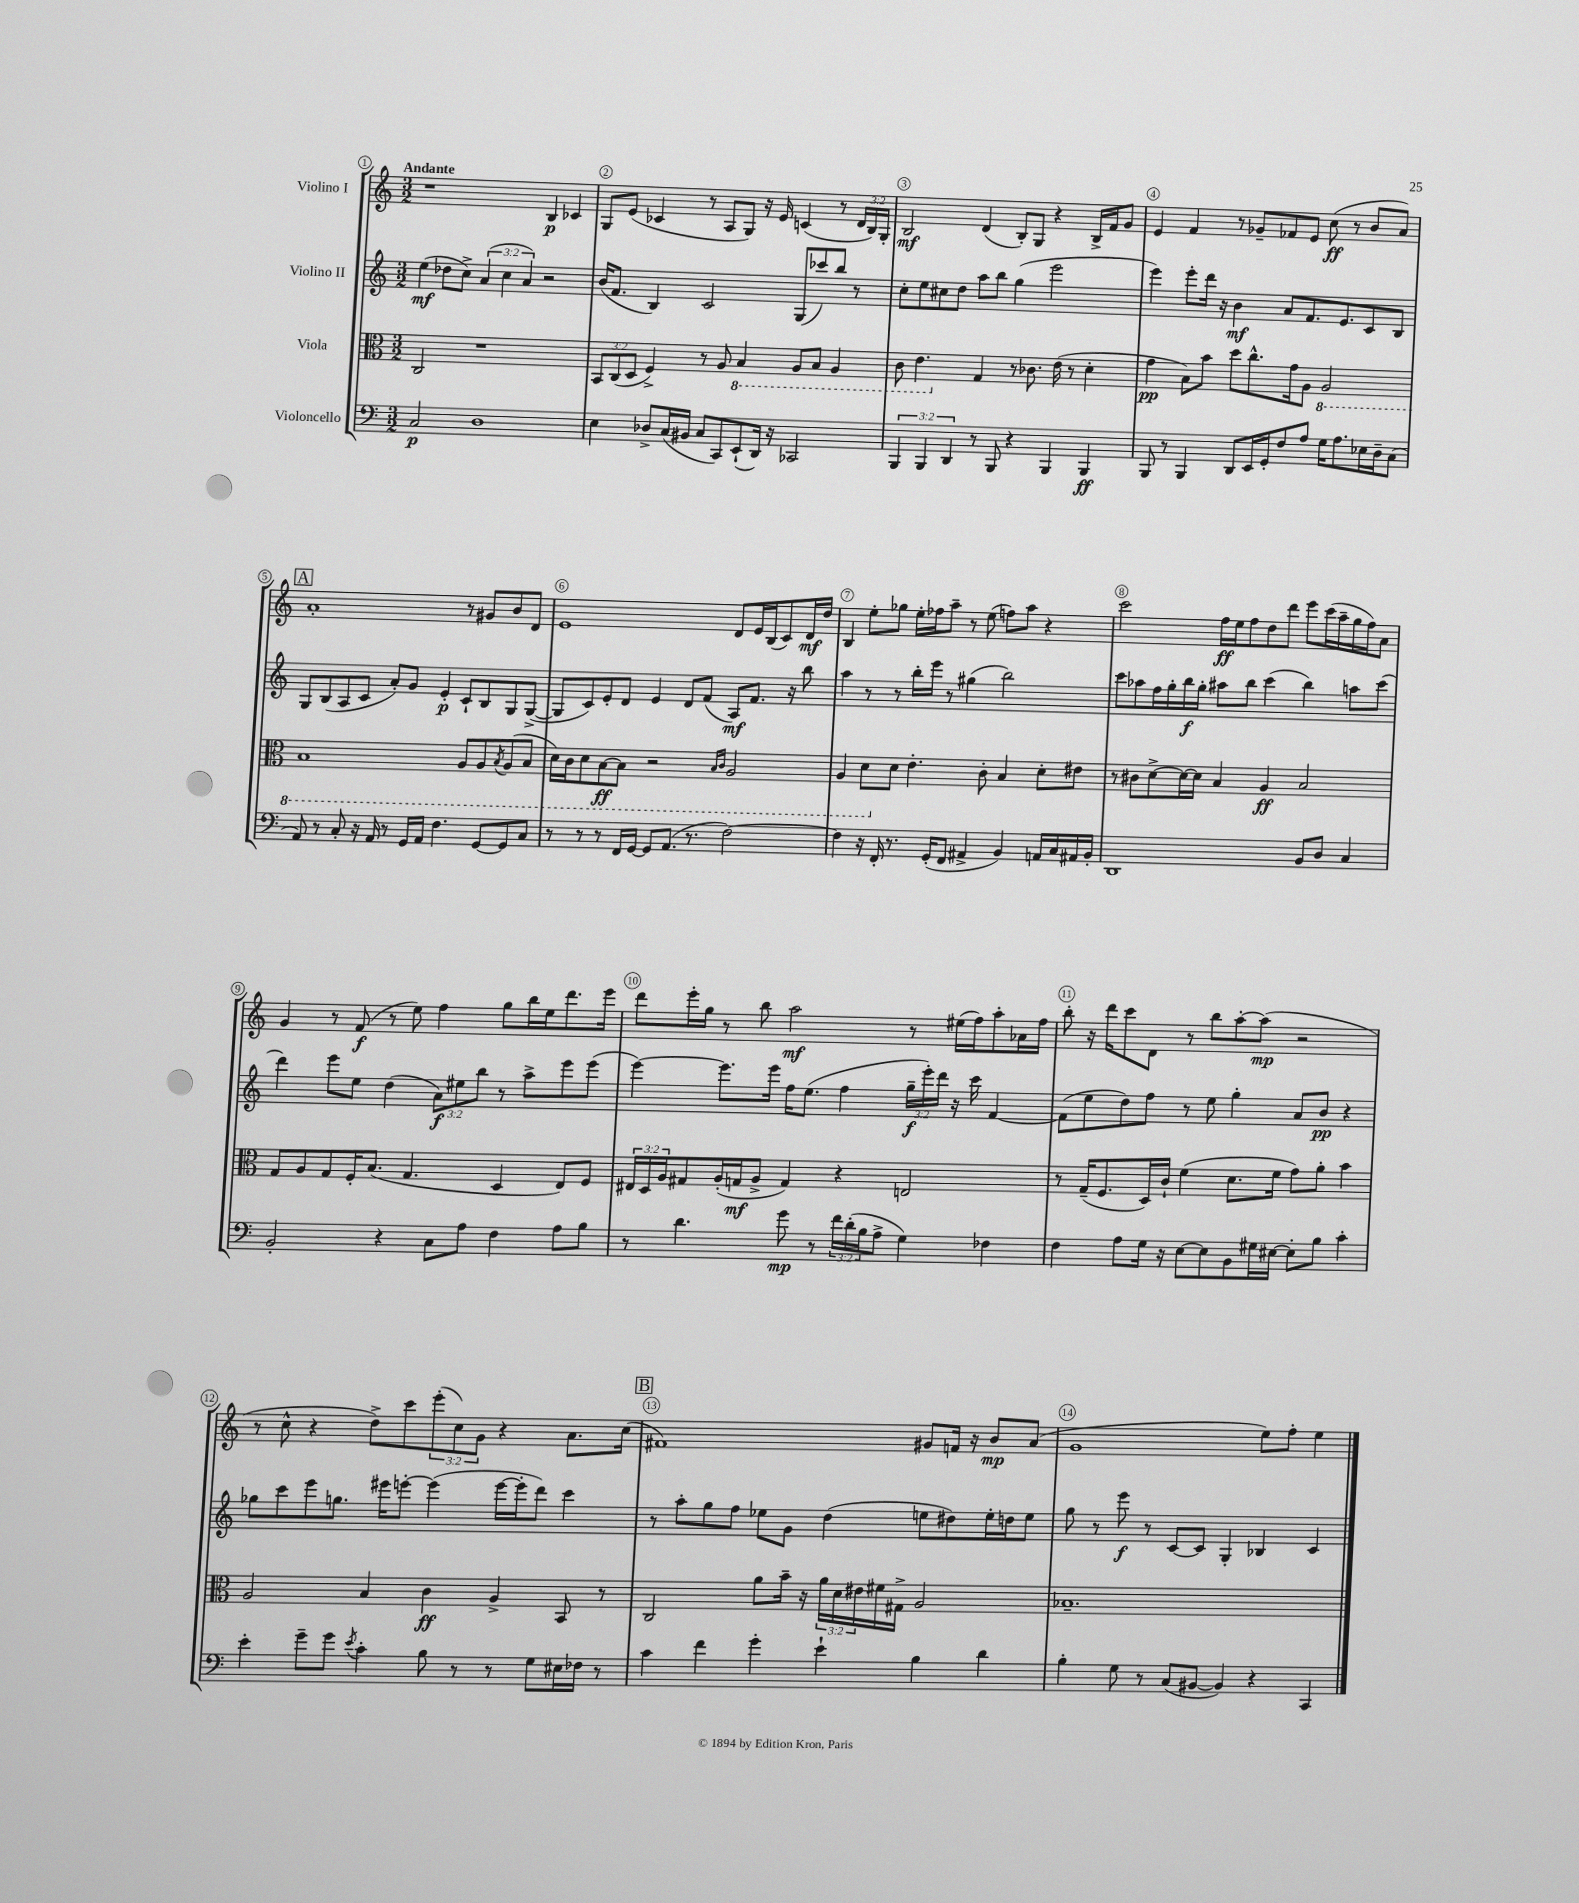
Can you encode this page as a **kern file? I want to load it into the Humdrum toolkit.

**kern	**kern	**kern	**kern
*staff4	*staff3	*staff2	*staff1
*clefF4	*clefC3	*clefG2	*clefG2
*k[]	*k[]	*k[]	*k[]
*M3/2	*M3/2	*M3/2	*M3/2
2C	2C	(4ee	1r
.	.	8dd-	.
.	.	8cc^)	.
1D	1r	(6a	.
.	.	6cc	.
.	.	6a)	.
.	.	2r	4B
.	.	.	4c-
=	=	=	=
4E	12BB	(16b	8G
.	.	8.f	.
.	(12C	.	.
.	.	.	(8e
.	12D	.	.
8D-^	4F^)	4B)	4c-
(16C	.	.	.
16BB#	.	.	.
8C	8r	2c	8r
8CC)	8A	.	8A
(8EE`	4BB	.	8G)
16DD)	.	.	16r
16r	.	.	16e
2CC-	8AA	(8G	(4c
.	8BB	8ccc-)	.
.	4AA	8bb	8r
.	.	8r	24d
.	.	.	24B)
.	.	.	24G'
=	=	=	=
6BBB	8C	8cc'	2B
.	4.E	8ee	.
6BBB	.	.	.
.	.	8cc#	.
6DD	.	.	.
.	.	8dd	.
8r	4G	8aa	(4d
8BBB	.	8bb	.
4r	8r	(4gg	8B')
.	8.c-	.	8G
4BBB	.	2eee	4r
.	(16e	.	.
.	8r	.	.
4BBB	4d'	.	16B^
.	.	.	16f
.	.	.	8g
=	=	=	=
8BBB	4g	4eee)	4e
8r	.	.	.
4BBB	8B)	8eee'	4f
.	8b	16ddd	.
.	.	16r	.
8DD	8dd	4b	8r
16EE	8.cc^^	.	8g-~
16GG'	.	.	.
8F	.	8a	8f-
.	16g	.	.
8A	8A	8.f	8e
16G	2AA	.	(8cc
8.A	.	8.e	.
.	.	.	8r
16E-	.	8c	8b
16D~	.	.	.
(8C	.	8B	8a)
=	=	=	=
8AA)	1BB	8G	1a'
8r	.	(8B	.
8C'	.	8A	.
16r	.	8c	.
16AA	.	.	.
8r	.	8a')	.
16GG	.	8g	.
16AA	.	.	.
4.F	.	4e'	.
.	8AA	8c`	8r
[8GG	8AA	8B	8g#
.	8qBB	.	.
8GG]	(8AA	8G	8b
8C	8BB	([8G^	8d
=	=	=	=
8r	16D)	8G]	1e
.	16C	.	.
8r	8D	8c)	.
8r	[8BB	8e'	.
16FF	8BB]	8d	.
[16GG	.	.	.
8GG]	2r	4e	.
(8.AA	.	.	.
.	.	8d	.
8.r	.	.	.
.	.	(8f	.
.	16qqBB	.	.
.	16qqC	.	.
[2F)	2AA	8A)	8d
.	.	8.f	16e
.	.	.	(16B
.	.	.	8c)
.	.	16r	.
.	.	8bb	16d
.	.	.	16dd
=	=	=	=
4F]	4AA	4aa	4B
16r	8D	8r	8ee'
16FF'	.	.	.
8.r	8d	8r	8gg-
.	4.e'	16bb'	16ee'
(16GG'	.	16eee	16ff-
8FF	.	8r	8aa~
4AA#^	.	(4gg#	8r
.	8c'	.	(8ee
4BB)	4B	2bb)	8ff)
.	.	.	8aa
16AA	8d'	.	4r
16C	.	.	.
16AA#	8e#	.	.
16BB'	.	.	.
=	=	=	=
1DD	8r	8ccc	2ccc
.	8c#	8aa-	.
.	[8d^	16ff	.
.	.	16gg'	.
.	16d_	16bb	.
.	16d]	16gg'	.
.	4B	8aa#	16ff
.	.	.	16ee
.	.	8bb	8ff
.	4A	(4ccc	8dd
.	.	.	8ddd
8BB	2B	4bb)	8eee
8D	.	.	(16ccc
.	.	.	16aa~
4C	.	8aa	16gg
.	.	.	16ff)
.	.	(8ccc	8a
=	=	=	=
2BB'	8G	4ddd)	4g
.	8A	.	.
.	8G	8eee	8r
.	16F'	8ee	(8f
.	(8.B	.	.
4r	.	(4dd	8r
.	4.G	.	8ee)
8C	.	12a)	4ff
.	.	12ee#	.
8A	.	.	.
.	.	12bb	.
4F	4D	8r	8gg
.	.	8aa^	16bb
.	.	.	16ee
8A	8E)	8eee	8.ddd
8B	8F	(8eee	.
.	.	.	16eee
=	=	=	=
8r	24E#	[4eee)	8ddd
.	24D	.	.
.	24A	.	.
4.d	8G#	.	16eee'
.	.	.	16gg
.	(16A'	8.eee]	8r
.	16G	.	.
.	8A^	.	8bb
.	.	16eee	.
8g	4G)	16ff	2aa
.	.	(8.ee	.
8r	.	.	.
24f	4r	4ff	.
(24d'	.	.	.
24B	.	.	.
8A^	.	.	.
4G)	2E	24gg~	8r
.	.	24eee')	.
.	.	24ddd	.
.	.	16r	(16ee#
.	.	16ccc	16ff)
4F-	.	[4f	8aa'
.	.	.	16a-
.	.	.	16ff
=	=	=	=
4F	8r	(8f]	8bb'
.	(16G~	8ee	16r
.	8.F	.	16ddd
8A	.	8dd)	8ccc
16G	16D)	8ff	8d
16r	16c`	.	.
[8E	(4f	8r	8r
8E]	.	8ee	8bb
8BB	8.d	4gg'	[8aa'
16G#	.	.	(8aa]
[16E#	16f	.	.
8E#']	8g)	8a	2r
8B	8a'	8b	.
4c'	4b	4r	.
=	=	=	=
4e'	2A	8gg-	8r
.	.	8ccc	8cc^^
8g~	.	8eee	4r
8g	.	8.gg	.
8qe	.	.	.
4c'	4B	.	8dd^)
.	.	16eee#	.
.	.	[8eee'	8ccc
8B	4c	(4eee]	(12eee'
.	.	.	12cc)
8r	.	.	.
.	.	.	12g
8r	4A^	[16eee	4r
.	.	16eee']	.
8G	.	8ddd)	.
16E#	8BB	4ccc	8.a
16F-	.	.	.
8r	8r	.	.
.	.	.	(16cc
=	=	=	=
4c	2C	8r	1f#)
.	.	8aa'	.
4f	.	8gg	.
.	.	8ff	.
4g'	8a	8ee-	.
.	16b~	8g	.
.	16r	.	.
4e`	24a	(4dd	.
.	24d	.	.
.	24e#	.	.
.	16f#	.	.
.	16G#^	.	.
4B	2A	8ee	8g#
.	.	8dd#)	16f
.	.	.	16r
4d	.	16ee'	8b
.	.	16dd	.
.	.	8ee	(8a
=	=	=	=
4B'	1.B-~	8gg	1g
.	.	8r	.
8G	.	8eee	.
8r	.	8r	.
(8C	.	[8c	.
[8BB#	.	8c]	.
4BB#])	.	4G'	.
4r	.	4B-	8ee)
.	.	.	8ff'
4CC	.	4c	4ee
==	==	==	==
*-	*-	*-	*-
